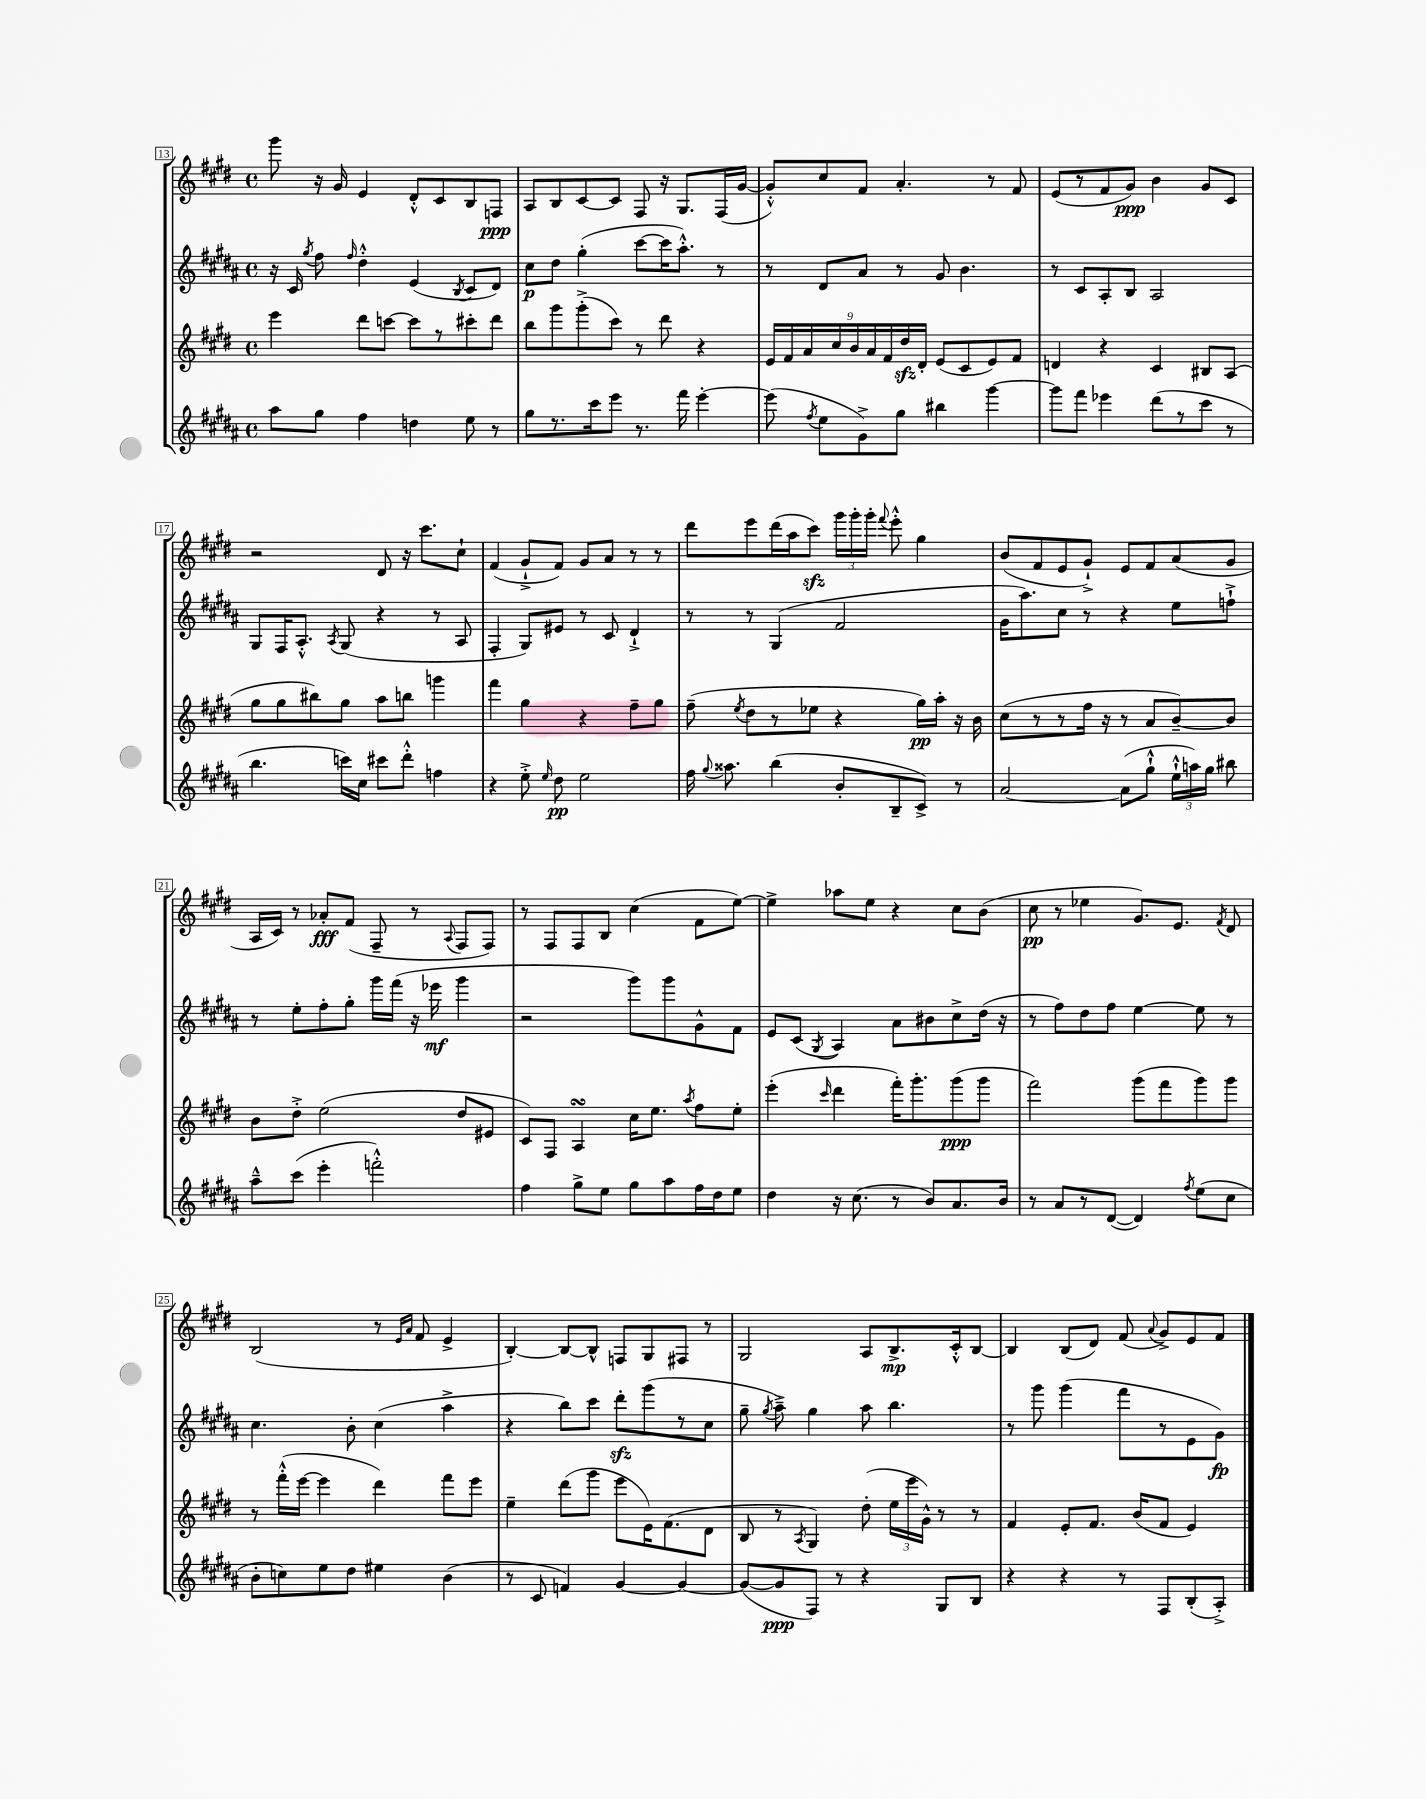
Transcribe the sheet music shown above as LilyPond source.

<<
\new StaffGroup <<
\new Staff = "s0" {
    \clef treble \key e \major \defaultTimeSignature \time 4/4
    \autoBeamOff gis'''8 r16 gis'16 e'4 dis'8[-.-^ cis'8 b8 f8]\ppp |
    a8[ b8 cis'8~ cis'8] fis8 r16 gis8.[ fis16( gis'16]~ |
    gis'8[-.-^) cis''8 fis'8] a'4.-. r8 fis'8 |
    e'8[( r8 fis'8 gis'8]\ppp) b'4 gis'8[ cis'8] |
    r2 dis'8 r16 cis'''8.[ cis''8]-! |
    fis'4( gis'8[-!-> fis'8]) gis'8[ a'8] r8 r8 |
    dis'''8[ e'''8 dis'''16( a''16 cis'''8]\sfz) \tuplet 3/2 { gis'''16[ gis'''16-. gis'''16]-. } \appoggiatura { fis'''8 } e'''8-.-^ gis''4 |
    b'8[( fis'8 e'8 gis'8]-!->) e'8[ fis'8 a'8( gis'8] |
    a16[ cis'16]) r8 aes'8[-.\fff fis'8]( fis8-- r8 \appoggiatura { a8 } fis8[ fis8]) |
    r8 fis8[ fis8 b8] cis''4( fis'8[ e''8]~) |
    e''4-> aes''8[ e''8] r4 cis''8[ b'8]( |
    cis''8\pp r8 ees''4 gis'8.[) e'8.] \acciaccatura { fis'8 } dis'8 |
    b2( r8 \grace { e'16[ a'16] } fis'8 e'4-> |
    b4~-.) b8[~ b8]-^ f8[ gis8 fis8] r8 |
    gis2 a8[ b8.->\mp cis'16-.-^ b8]~ |
    b4 b8[( dis'8]) fis'8( \appoggiatura { a'8 } gis'8[->) e'8 fis'8] \bar "|." |
}
\new Staff = "s1" {
    \clef treble \key b \major \defaultTimeSignature \time 4/4
    \autoBeamOff r16 cis'16 \acciaccatura { gis''8 } fis''8 \grace { fis''16 } dis''4-.-^ e'4( \acciaccatura { b8 } cis'8[ dis'8]) |
    cis''8[\p dis''8] gis''4-.( cis'''8[~ cis'''16 ais''8.]-.-^) r8 |
    r8 dis'8[ ais'8] r8 gis'8 b'4. |
    r8 cis'8[ ais8-. b8] ais2 |
    gis8[ fis16 ais8.]-.-^ \acciaccatura { ais8 } gis8( r4 r8 ais8 |
    fis4-. gis8[) eis'8] r8 cis'8 dis'4-!-> |
    r8 r8 gis4( fis'2 |
    gis'16[ ais''8.) cis''8] r8 r4 e''8[ f''8]-!-> |
    r8 e''8[-. fis''8-. gis''8]-. gis'''16[ fis'''16]( r16 ees'''16\mf gis'''4 |
    r2 gis'''8[) gis'''8 gis'8-^ fis'8] |
    e'8[ cis'8]( \acciaccatura { gis8 } ais4) ais'8[ bis'8 cis''8-> dis''16]( r16 |
    r8 fis''8[) dis''8 fis''8] e''4~ e''8 r8 |
    cis''4. b'8-. cis''4( ais''4-> |
    r4 b''8[) cis'''8] dis'''8[-.\sfz gis'''8( r8 cis''8] |
    gis''8-- \acciaccatura { gis''8 } ais''8--->) gis''4 ais''8 b''4. |
    r8 gis'''8 gis'''4( fis'''8[ r8 e'8 gis'8]\fp) \bar "|." |
}
\new Staff = "s2" {
    \clef treble \key e \major \defaultTimeSignature \time 4/4
    \autoBeamOff e'''4 dis'''8[ c'''8]~ c'''8[ r8 cis'''8-. dis'''8] |
    b''8[ gis'''8 gis'''8-.->( cis'''8]) r8 dis'''8 r4 |
    \tuplet 9/8 { e'16[ fis'16 a'16 cis''16 b'16 a'16 fis'16 dis''16\sfz dis'16]-. } e'8[( cis'8 e'8) fis'8] |
    d'4 r4 cis'4 bis8[ a8]( |
    gis''8[ gis''8 bis''8) gis''8] a''8[ b''8] g'''4 |
    fis'''4 gis''4 r4 fis''8[-- gis''8] |
    fis''8--( \acciaccatura { e''8 } dis''8[ r8 ees''8] r4 gis''16[\pp) a''16]-. r16 b'16 |
    cis''8[( r8 r8 fis''16] r16 r8 a'8[ b'8~--) b'8] |
    b'8[ dis''8]-.-> e''2( dis''8[ eis'8] |
    cis'8[) fis8] a4\turn cis''16[ e''8.] \acciaccatura { a''8 } fis''8[ e''8]-. |
    e'''4-.( \grace { cis'''16 } dis'''4 fis'''16[-.) gis'''8.-. gis'''8\ppp( gis'''8] |
    fis'''2) gis'''8[( fis'''8 gis'''8) gis'''8] |
    r8 fis'''16[-.-^( e'''16]~ e'''4 dis'''4) fis'''8[ e'''8] |
    e''4-- dis'''8[( gis'''8] e'''8[ e'16) fis'8.( dis'8] |
    b8 r8 \acciaccatura { a8 } gis4) dis''8-.( \tuplet 3/2 { e''16[ e'''16 gis'16]-^) } r8 r8 |
    fis'4 e'8[-. fis'8.] b'16[( fis'8] e'4) \bar "|." |
}
\new Staff = "s3" {
    \clef treble \key b \major \defaultTimeSignature \time 4/4
    \autoBeamOff ais''8[ gis''8] fis''4 d''4 e''8 r8 |
    gis''8[ r8. cis'''16 e'''8] r8. fis'''16 e'''4~-. |
    e'''8( \acciaccatura { fis''8 } e''8[ gis'8->) gis''8] bis''4 gis'''4~ |
    gis'''8[ fis'''8] ees'''4 dis'''8[( r8 cis'''8] r8 |
    b''4. c'''16[) cis''16] cis'''8[ dis'''8]-.-^ f''4 |
    r4 e''8-.-> \grace { e''16 } dis''8\pp e''2 |
    fis''16 \appoggiatura { gis''8 } aisis''8. b''4( b'8[-. b8-- cis'8]->) r8 |
    ais'2~ ais'8[( gis''8]-!-^ \tuplet 3/2 { e''16[-!-^ a''16) gis''16] } bis''8 |
    ais''8[---^ cis'''8]( e'''4-. f'''2-.-^) |
    fis''4 gis''8[-> e''8] gis''8[ ais''8 fis''16 dis''16 e''8] |
    dis''4 r16 cis''8.( r8 b'8[) ais'8. b'16] |
    r8 ais'8[ r8 dis'8]~( dis'4) \acciaccatura { fis''8 } e''8[( cis''8] |
    b'8[-. c''8) e''8 dis''8] eis''4 b'4( |
    r8 cis'8 f'4) gis'4~ gis'4~ |
    gis'8[~( gis'8\ppp fis8]) r8 r4 gis8[ b8] |
    r4 r4 r8 fis8[ b8-.( ais8]-.->) \bar "|." |
}
>>
>>
\layout { \context { \Score currentBarNumber = #13 \override BarNumber.stencil = #(make-stencil-boxer 0.1 0.3 ly:text-interface::print) } }
